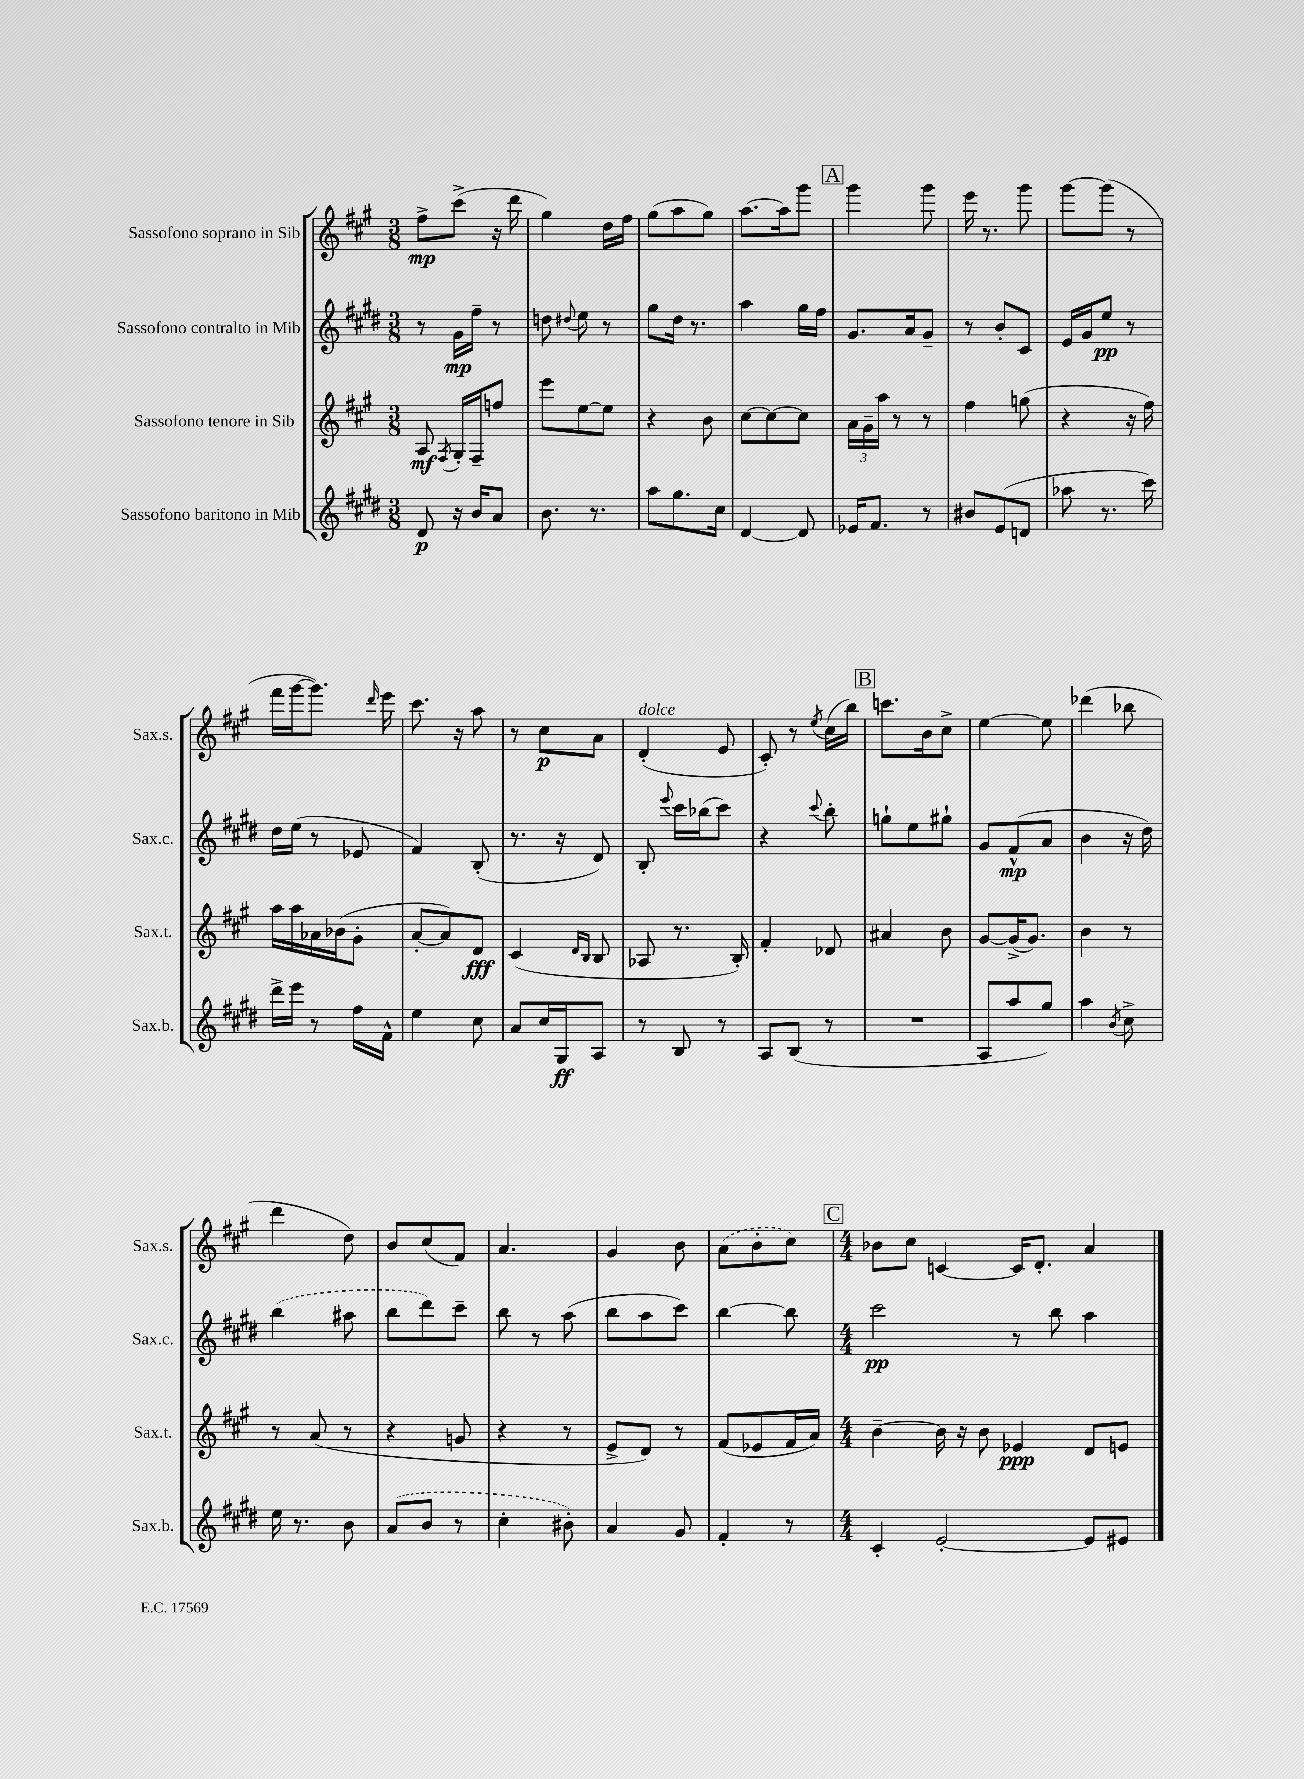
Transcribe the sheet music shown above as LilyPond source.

<<
\new StaffGroup <<
\new Staff = "s0" \with { instrumentName = "Sassofono soprano in Sib" shortInstrumentName = "Sax.s." } {
    \clef treble \key a \major \numericTimeSignature \time 3/8
    \autoBeamOff fis''8[->\mp cis'''8]->( r16 d'''16 |
    gis''4) d''16[ fis''16] |
    gis''8[( a''8 gis''8]) |
    a''8.[~ a''16 gis'''8] |
    \mark \markup { \box "A" } gis'''4 gis'''8 |
    e'''16 r8. gis'''8 |
    gis'''8[~ gis'''8]( r8 |
    fis'''16[ gis'''16~ gis'''8.]) \grace { d'''16 } e'''16 |
    cis'''8. r16 a''8 |
    r8 cis''8[\p a'8] |
    d'4-.^\markup { \italic "dolce" }( e'8 |
    cis'8-.) r8 \acciaccatura { e''8 } cis''16[( b''16]) |
    \mark \markup { \box "B" } c'''8.[ b'16 cis''8]-> |
    e''4~ e''8 |
    des'''4( bes''8 |
    d'''4 d''8) |
    b'8[ cis''8( fis'8]) |
    a'4. |
    gis'4 b'8 |
    \once \slurDashed a'8[( b'8-. cis''8]) |
    \mark \markup { \box "C" } \numericTimeSignature \time 4/4 bes'8[ cis''8] c'4~ c'16[ d'8.]-. a'4 \bar "|." |
}
\new Staff = "s1" \with { instrumentName = "Sassofono contralto in Mib" shortInstrumentName = "Sax.c." } {
    \clef treble \key e \major \numericTimeSignature \time 3/8
    \autoBeamOff r8 gis'16[\mp fis''16]-- r8 |
    d''8 \appoggiatura { dis''8 } e''8 r8 |
    gis''8[ dis''16] r8. |
    a''4 gis''16[ fis''16] |
    \mark \markup { \box "A" } gis'8.[ a'16 gis'8]-- |
    r8 b'8[-. cis'8] |
    e'16[ gis'16 e''8]\pp r8 |
    dis''16[ e''16]( r8 ees'8 |
    fis'4) b8-.( |
    r8. r16 dis'8) |
    b8-. \appoggiatura { e'''8 } cis'''16[ bes''16( cis'''8]) |
    r4 \appoggiatura { cis'''8 } b''8-. |
    \mark \markup { \box "B" } g''8[-! e''8 gis''8]-! |
    gis'8[ fis'8-^\mp( a'8] |
    b'4 r16 dis''16) |
    \once \slurDashed b''4( ais''8 |
    b''8[ dis'''8) cis'''8]-- |
    b''8 r8 a''8( |
    b''8[ a''8 cis'''8]) |
    b''4~ b''8 |
    \mark \markup { \box "C" } \numericTimeSignature \time 4/4 cis'''2\pp r8 b''8 a''4 \bar "|." |
}
\new Staff = "s2" \with { instrumentName = "Sassofono tenore in Sib" shortInstrumentName = "Sax.t." } {
    \clef treble \key a \major \numericTimeSignature \time 3/8
    \autoBeamOff a8\mf \acciaccatura { fis8 } gis16[-. fis16-- f''8] |
    e'''8[ e''8~ e''8] |
    r4 b'8 |
    cis''8[~ cis''8~ cis''8] |
    \mark \markup { \box "A" } \tuplet 3/2 { a'16[ gis'16-- a''16] } r8 r8 |
    fis''4 g''8( |
    r4 r16 fis''16) |
    a''16[ a''16 aes'16 bes'16( gis'8]-. |
    a'8[~-. a'8) d'8]\fff |
    cis'4( \grace { d'16[ b16] } b8 |
    aes8 r8. b16-.) |
    fis'4-. des'8 |
    \mark \markup { \box "B" } ais'4 b'8 |
    gis'8[~ gis'16->( gis'8.]) |
    b'4 r8 |
    r8 a'8( r8 |
    r4 g'8 |
    r4 r8 |
    e'8[-> d'8]) r8 |
    fis'8[( ees'8 fis'16 a'16]) |
    \mark \markup { \box "C" } \numericTimeSignature \time 4/4 b'4~-- b'16 r16 b'8 ees'4\ppp d'8[ e'8] \bar "|." |
}
\new Staff = "s3" \with { instrumentName = "Sassofono baritono in Mib" shortInstrumentName = "Sax.b." } {
    \clef treble \key e \major \numericTimeSignature \time 3/8
    \autoBeamOff dis'8\p r16 b'16[ a'8] |
    b'8. r8. |
    a''8[ gis''8. cis''16] |
    dis'4~ dis'8 |
    \mark \markup { \box "A" } ees'16[ fis'8.] r8 |
    bis'8[ e'8( d'8] |
    aes''8 r8. cis'''16) |
    dis'''16[-> e'''16] r8 fis''16[ fis'16]-^ |
    e''4 cis''8 |
    a'8[ cis''16 gis16\ff a8] |
    r8 b8 r8 |
    a8[ b8]( r8 |
    \mark \markup { \box "B" } R4. |
    a8[ a''8 gis''8]) |
    a''4 \acciaccatura { b'8 } cis''8-> |
    e''16 r8. b'8 |
    \once \slurDashed a'8[( b'8] r8 |
    cis''4-. bis'8-.) |
    a'4 gis'8 |
    fis'4-. r8 |
    \mark \markup { \box "C" } \numericTimeSignature \time 4/4 cis'4-. e'2~-. e'8[ eis'8] \bar "|." |
}
>>
>>
\layout { \context { \Score \remove "Bar_number_engraver" } }
